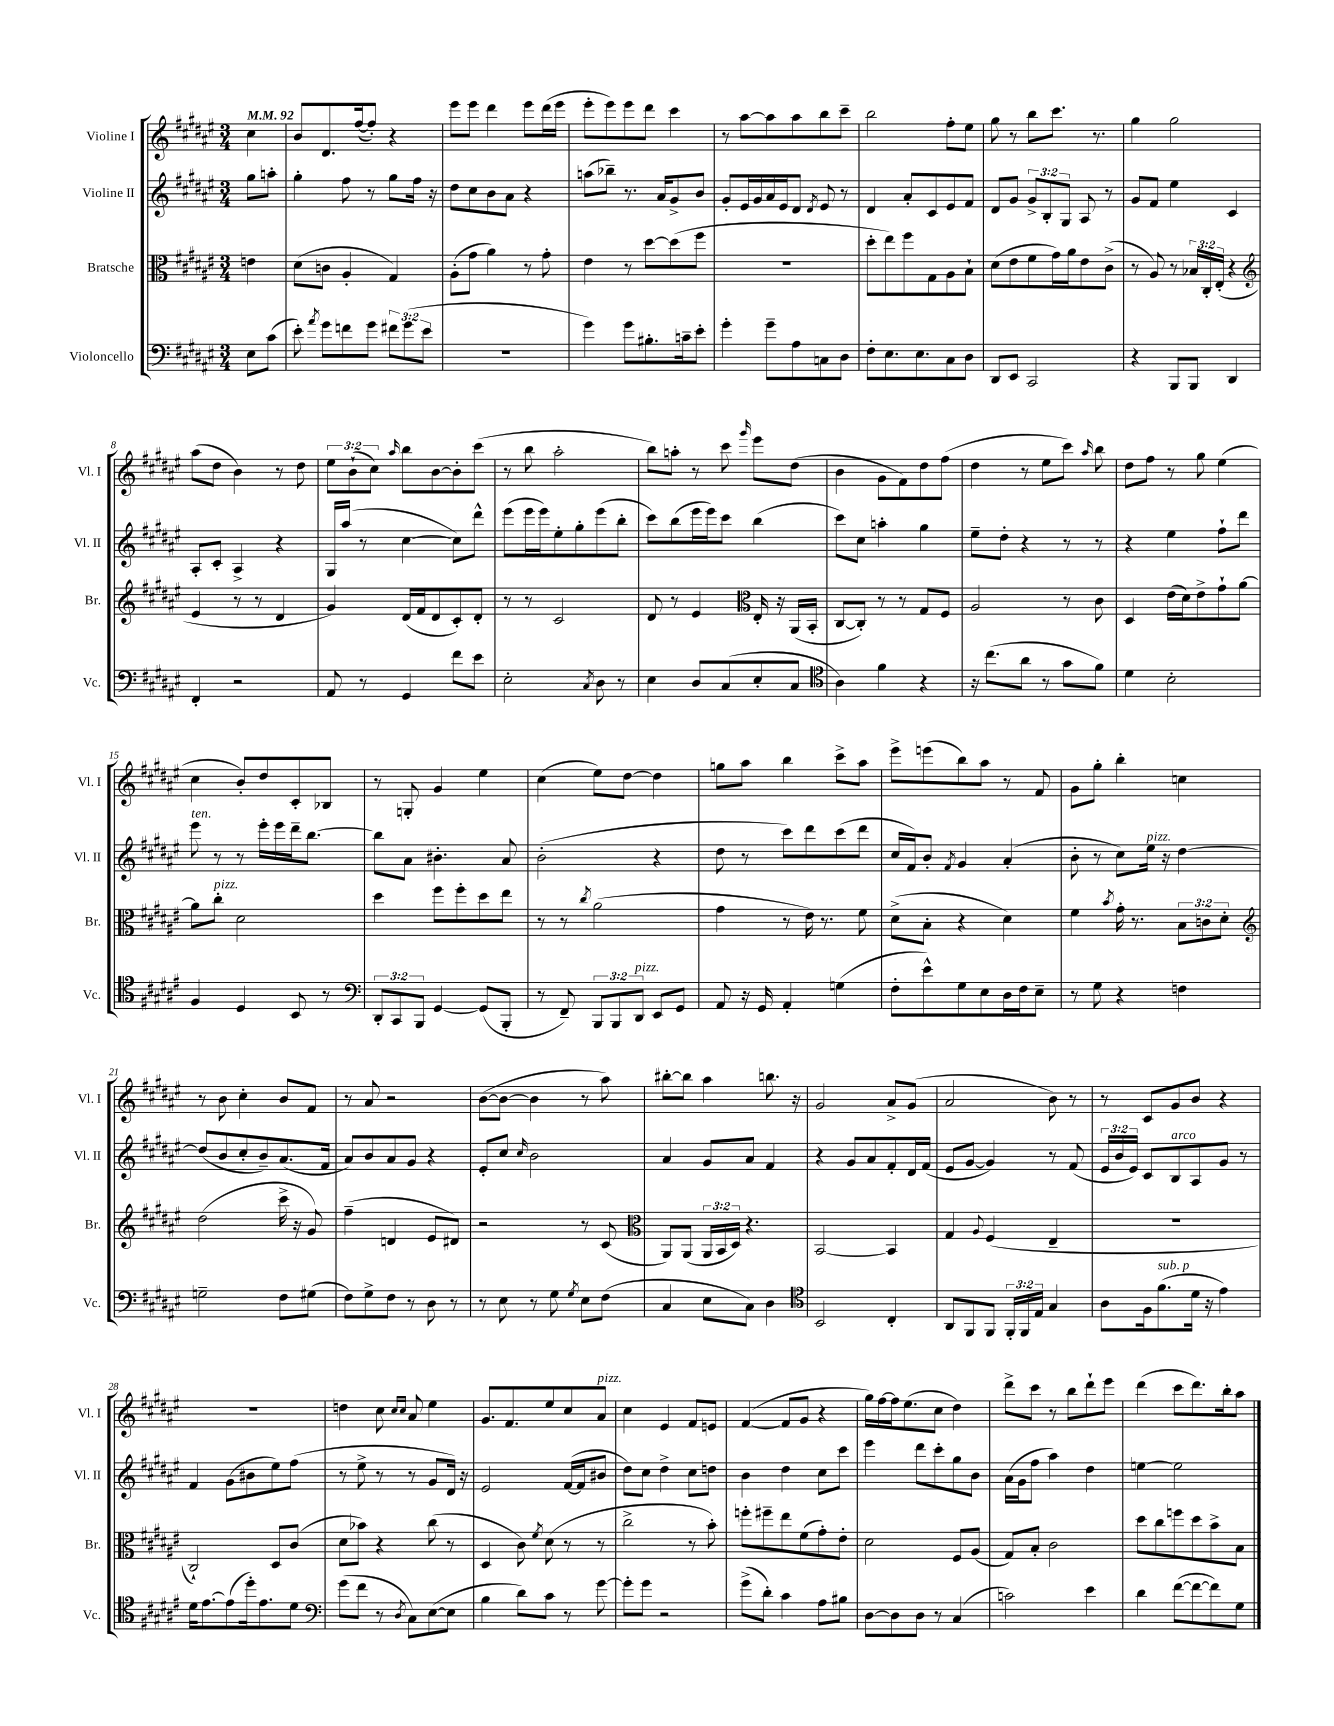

**kern	**kern	**kern	**kern
*staff4	*staff3	*staff2	*staff1
*clefF4	*clefC3	*clefG2	*clefG2
*k[f#c#g#d#a#e#]	*k[f#c#g#d#a#e#]	*k[f#c#g#d#a#e#]	*k[f#c#g#d#a#e#]
*M3/4	*M3/4	*M3/4	*M3/4
*MM92	*MM92	*MM92	*MM92
8E#\L	4e\	8gg#\L	4cc#\
(8c#\J	.	8aa'\J	.
=	=	=	=
8e#'\)	(8d#\L	4gg#'\	8b/L
8qa#/	.	.	.
8g#\L	8c\J	.	8.d#/
8f\	4A#'/	8ff#\	.
.	.	.	([16ff#/k
8g#\J	.	8r	8ff#'/]J)
12f#\L	4G#/)	8gg#\L	4r
(12g#\	.	.	.
.	.	16ff#\Jk	.
12e#\J	.	.	.
.	.	16r	.
=	=	=	=
2.r	(8A#'\L	8dd#\L	8eee#\L
.	8g#\J	8cc#\	8eee#\J
.	4a#\)	8b\	4ddd#\
.	.	8a#\J	.
.	8r	4r	8eee#\L
.	8g#'\	.	(16ddd#\L
.	.	.	16eee#\JJ
=	=	=	=
4g#\)	4e#\	(8aa\L	8eee#'\L
.	.	8bb-~\J)	8eee#\)
8g#\L	8r	8.r	8eee#\
8.B#'\	[8dd#\L	.	8ddd#\J
.	.	16a#/LK	.
.	(8dd#\]	8g#^/	4ccc#\
16c~\k	.	.	.
8e#'\J	8ff#\J	8b/J	.
=	=	=	=
4g#'\	2.r	8g#'/L	8r
.	.	16e#/L	[8aa#\L
.	.	16g#/	.
8g#~\L	.	16a#/	8aa#\]
.	.	16e#/J	.
8A#\	.	8d#/J	8aa#\
.	.	8qd#/	.
8C\	.	8e#/	8bb\
8D#\J	.	8r	8ccc#~\J
=	=	=	=
8F#'\L	8dd#'\L	4d#/	2bb\
8.E#\	8ee#\)	.	.
.	8ff#\	8a#'/L	.
8.E#\	.	.	.
.	8G#\	8c#/	.
8C#\	8A#\	8e#/	8ff#'\L
8D#\J	8B`\J	8f#/J	8ee#\J
=	=	=	=
8DD#/L	(8d#\L	8d#/L	8gg#\
8EE#/J	8e#\	8g#/J	8r
2CC#/	8f#\	12g#^/L	8bb\L
.	.	12B'/	.
.	16g#\L)	.	8.ccc#\J
.	.	12G#/J	.
.	16a#\J	.	.
.	8e#\	8A#/	.
.	.	.	8.r
.	(8c#^\J	8r	.
=	=	=	=
4r	8r	8g#/L	4gg#\
.	8A#/)	8f#/J	.
8BBB/L	8r	4ee#\	2gg#\
8BBB/J	24B-/LL	.	.
.	24C#'/	.	.
.	(24E#'/JJ	.	.
4DD#/	4r	4c#/	.
=	=	=	=
*	*clefG2	*	*
4FF#'/	4e#/	8A#'/L	(8aa#\L
.	.	8c#'/J	8dd#\J
2r	8r	4A#^/	4b\)
.	8r	.	.
.	4d#/	4r	8r
.	.	.	8dd#\
=	=	=	=
8AA#/	4g#/)	16G#/LL	12ee#\L
.	.	(16aa#/JJ	.
.	.	.	(12b`\
8r	.	8r	.
.	.	.	12cc#\J)
.	.	.	16qqaa#/
4GG#/	(16d#/LL	[4cc#\	8bb\L
.	16f#/J	.	.
.	8d#/	.	[8b\
8f#\L	8c#'/)	8cc#\]L)	8b'\]
8e#\J	8d#'/J	8ddd#^^\J	(8ccc#\J
=	=	=	=
2E#'\	8r	(8eee#\L	8r
.	8r	16eee#\L	8bb\
.	.	16eee#\J)	.
.	2c#/	8ee#'\	2aa#'\
.	.	8gg#'\	.
8qC#/	.	.	.
8D#\	.	(8eee#\	.
8r	.	8bb'\J	.
=	=	=	=
4E#\	8d#/	8ccc#\L)	8bb\L)
.	8r	(8bb\	8aa'\J
8D#/L	4e#/	16eee#\L	8r
.	.	16eee#\J)	.
(8C#/	.	8ccc#\J	8ccc#\
*	*clefC3	*	*
.	.	.	16qqggg#/
8E#'/	16E#'/	(4bb\	8eee#\L
.	16r	.	.
8C#/J	(16AA#/LL	.	(8dd#\J
.	16BB'/JJ	.	.
=	=	=	=
*clefC4	*	*	*
4A#\)	[8C#/L	8ccc#\L)	4b\
.	8C#'/]J)	8cc#\J	.
4f#\	8r	4aa'\	8g#\L
.	8r	.	8f#\)
4r	8G#/L	4gg#\	8dd#\
.	8F#/J	.	(8ff#\J
=	=	=	=
16r	2A#/	8ee#~\L	4dd#\
(8.cc#\L	.	.	.
.	.	8dd#'\J	.
8a#\J	.	4r	8r
8r	.	.	8ee#\L
8g#\L	8r	8r	8ccc#\J)
.	.	.	16qqaa#/
8f#\J)	8c#\	8r	8bb\
=	=	=	=
4d#\	4D#/	4r	8dd#\L
.	.	.	8ff#\J
2B'\	(16e#\LL	4ee#\	8r
.	16d#\J)	.	.
.	8e#^\	.	8gg#\
.	8g#`\	8ff#`\L	(4ee#\
.	[8a#\J	8ddd#\J	.
=	=	=	=
4F#/	8a#\]L	8eee#\	4cc#\
.	8cc#'\J	8r	.
4D#/	2d#\	8r	8b'/L)
.	.	16eee#'\LL	8dd#/
.	.	16eee#\	.
8BB/	.	16ddd#~\J	8c#'/
.	.	[8.bb\J	.
8r	.	.	8B-/J
=	=	=	=
*clefF4	*	*	*
12DD#'/L	4dd#\	8bb\]L	8r
12CC#/	.	.	.
.	.	8a#\J	8G'/
12BBB/J	.	.	.
[4GG#/	8ff#\L	4.b#'\	4g#/
.	8ff#'\	.	.
(8GG#/]L	8dd#\	.	4ee#\
8BBB'/J	8ee#\J	8a#/	.
=	=	=	=
8r	8r	(2b'\	(4cc#\
8FF#~/)	8r	.	.
.	8qcc#/	.	.
12BBB/L	(2a#\	.	8ee#\L)
12BBB/	.	.	.
.	.	.	[8dd#\J
12DD#/J	.	.	.
8EE#/L	.	4r	4dd#\]
8GG#/J	.	.	.
=	=	=	=
8AA#/	4g#\	8dd#\	8gg\L
16r	.	8r	8aa#\J
16GG#/	.	.	.
4AA#'/	8r	8ccc#\L)	4bb\
.	16e#\)	8ddd#\	.
.	8.r	.	.
(4G\	.	(8ccc#\	8ccc#^\L
.	8f#\	8ddd#\J	8aa#\J
=	=	=	=
8F#'\L	(8d#^\L	16cc#/LL	8eee#^\L
.	.	16f#/J)	.
8e#^^\)	8B'\J	8b'/J	(8eee\
.	.	8qf#/	.
8G#\	4r	4g#/	8bb\)
8E#\	.	.	8aa#\J
16D#\L	4d#\)	(4a#'/	8r
16F#\J	.	.	.
8E#~\J	.	.	8f#/
=	=	=	=
8r	4f#\	8b'\	8g#\L
8G#\	.	8r	8gg#'\J
.	8qb/	.	.
4r	16g#'\	8cc#\L)	4bb'\
.	8.r	.	.
.	.	16ee#\Jk	.
.	.	16r	.
4F\	12B\L	[4dd#\	4cc\
.	12c\	.	.
.	12d#'\J	.	.
=	=	=	=
*	*clefG2	*	*
2G~\	(2dd#\	(8dd#/]L	8r
.	.	8b/	8b\
.	.	8cc#'/	4cc#'\
.	.	8b~/)	.
8F#\L	16ccc#^\	(8.a#/	8b/L
.	16r	.	.
(8G#\J	8g#/)	.	8f#/J
.	.	16f#/Jk	.
=	=	=	=
8F#\L)	(4ff#~\	8a#/L)	8r
8G#^\	.	8b/	8a#/
8F#\J	4d/	8a#/	2r
8r	.	8g#/J	.
8D#\	8e#/L	4r	.
8r	8d#/J)	.	.
=	=	=	=
8r	2r	8e#'/L	([8b\L
8E#\	.	8cc#/J	8b\_J
.	.	16qqcc#/	.
8r	.	2b\	4b\]
8G#\	.	.	.
8qG#/	.	.	.
8E#\L	8r	.	8r
(8F#\J	(8c#/	.	8aa#\)
=	=	=	=
*	*clefC3	*	*
4C#/	8AA#/L)	4a#/	[8bb#'\L
.	(8AA#/J	.	8bb#\]J
8E#\L	24AA#/LL	8g#/L	4aa#\
.	24BB/	.	.
.	24D#/JJ)	.	.
8C#\J)	4.r	8a#/J	.
4D#\	.	4f#/	8.bb\
.	.	.	16r
=	=	=	=
*clefC4	*	*	*
2BB/	[2BB/	4r	2g#/
.	.	8g#/L	.
.	.	8a#/	.
4C#'/	4BB/]	8f#'/	8a#^/L
.	.	16d#/L	(8g#/J
.	.	(16f#/JJ	.
=	=	=	=
8AA#/L	4G#/	8e#/L	2a#/
8FF#/	.	[8g#/J	.
.	8qqA#/	.	.
8FF#/J	(4F#/	4g#/])	.
24FF#'/LL	.	.	.
24FF#/	.	.	.
24E#/JJ	.	.	.
4G#/	4E#~/	8r	8b\)
.	.	(8f#/	8r
=	=	=	=
8A#\L	2.r	24e#/LL	8r
.	.	24b/	.
.	.	24e#/JJ)	.
16F#\k	.	8c#/L	8c#/L
(8.f#\	.	.	.
.	.	8B/	8g#/
16d#\Jk	.	8A#/	8b/J
16r	.	.	.
4e#\)	.	8g#/J	4r
.	.	8r	.
=	=	=	=
16d#\LK	2C#`/)	4f#/	2.r
[8.e#\	.	.	.
(8e#\]	.	(8g#\L	.
16dd#'\k)	.	8b#\	.
8.e#\	.	.	.
.	8D#/L	8ee#\)	.
8d#\J	(8c#/J	(8ff#\J	.
=	=	=	=
*clefF4	*	*	*
(8g#\L	8d#\L	8r	4dd\
8f#\J	8b-\J)	8ee#^\	.
8r	4r	8r	8cc#\
.	.	.	16qqcc#/LL
8qD#/	.	.	16qqcc#/JJ
8C#\L)	.	8r	8a#/
([8E#\	(8cc#\	8g#/L	4ee#\
8E#\]J	8r	16d#/Jk)	.
.	.	16r	.
=	=	=	=
4B\	4D#/	2e#/	8.g#/L
.	.	.	8.f#/
8d#\L)	8c#\)	.	.
.	8qf#/	.	.
8c#\J	(8d#\	.	8ee#/
8r	8r	([16f#/LL	8cc#/
.	.	16f#/]J	.
[8g#\	8r	8b#/J	8a#/J
=	=	=	=
8g#'\]L	2cc#^\	8dd#\L)	4cc#\
8g#\J	.	8cc#\J	.
2r	.	4dd#^\	4e#/
.	8r	8cc#\L	8f#/L
.	8b'\)	8dd\J	8e/J
=	=	=	=
(8g#^\L	8ff'\L	4b\	([4f#/
8d#'\J)	8ff#~\	.	.
4c#\	8ee#\	4dd#\	8f#/]L
.	(8f#\	.	8g#/J
8A#\L	8g#'\)	8cc#\L	4r
8B#\J	8e#'\J	8ccc#\J	.
=	=	=	=
[8D#\L	2d#\	4eee#\	16gg#\LL)
.	.	.	[16ff#\
8D#\]	.	.	16ff#\]J
.	.	.	(8.ee#\
8D#\J	.	8ddd#\L	.
8r	.	8ccc#'\	8cc#\J
(4C#/	8F#/L	8gg#\	4dd#\)
.	(8A#/J	8b\J	.
=	=	=	=
2c\)	8G#/L)	(16a#\LL	8ddd#^\L
.	.	16g#\J	.
.	8B'/J	8ff#\J	8ccc#\J
.	2c#\	4aa#\)	8r
.	.	.	8bb\L
4e#\	.	4dd#\	8ddd#`\
.	.	.	8eee#\J
=	=	=	=
4d#\	8dd#\L	[4ee\	(4ddd#\
.	8cc#\	.	.
([8f#\L	8ff\	2ee\]	8ccc#\L
8f#\_	8dd#\	.	8.ddd#\)
8f#\])	8b^\	.	.
.	.	.	16bb'\k
8G#\J	8B\J	.	8aa#\J
==	==	==	==
*-	*-	*-	*-
